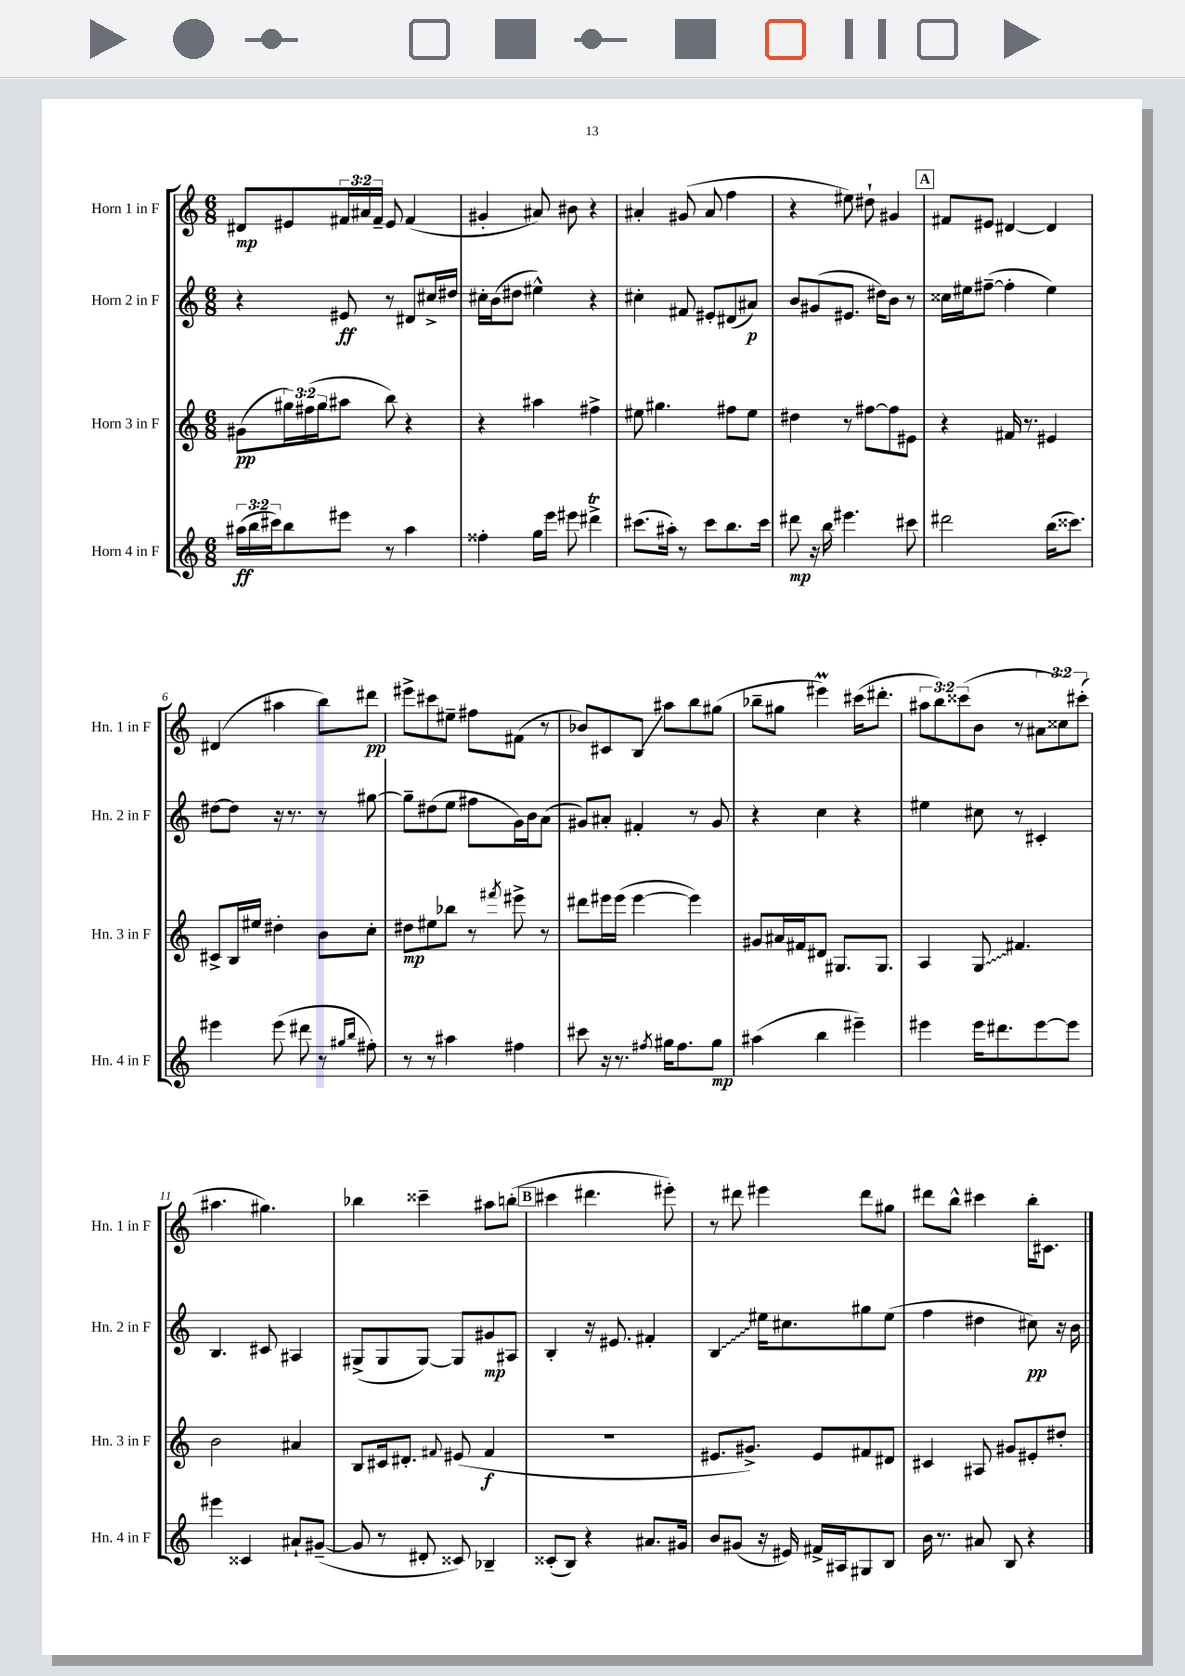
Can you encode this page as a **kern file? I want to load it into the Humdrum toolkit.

**kern	**kern	**kern	**kern
*staff4	*staff3	*staff2	*staff1
*clefG2	*clefG2	*clefG2	*clefG2
*k[]	*k[]	*k[]	*k[]
*M6/8	*M6/8	*M6/8	*M6/8
(24aa#\LL	(8g#\L	4r	8d#/L
24bb\	.	.	.
24ccc#\J)	.	.	.
8bb\	24gg#\L)	.	8e#/
.	(24ff#\	.	.
.	24gg#\J	.	.
8eee#\J	8aa#\J	8e#/	24f#/L
.	.	.	24a#/
.	.	.	24f#~/JJ
8r	8bb\)	8r	8e#/
4aa#\	4r	8d#/L	(4f#/
.	.	16cc#^/L	.
.	.	16dd#/JJ	.
=	=	=	=
4ff##'\	4r	16cc#'\LL	4g#'/
.	.	(16b\J	.
.	.	8dd#\J	.
16gg\LL	4aa#\	4ee#^^\)	8a#/)
16eee\JJ	.	.	.
8eee#\	.	.	8b#\
4ddd#^\	4ff#^\	4r	4r
=	=	=	=
(8.ccc#\L	8ee#\	4cc#'\	4a#'/
.	4.gg#\	.	.
16aa#'\Jk)	.	.	.
8r	.	8f#/	(8g#/
8ccc#\L	.	8e#'/L	8a#/
8.bb\	8ff#\L	(8d#/	4ff\
.	8ee#\J	8a#/J)	.
16ccc#\Jk	.	.	.
=	=	=	=
8ddd#\	4dd#\	8b/L	4r
16r	.	(8g#/	.
16bb\	.	.	.
4.eee#\	8r	8.e#/J	8ee#\)
.	[8ff#\L	.	8dd#`\
.	.	16dd#\LK)	.
.	8ff#\]	8b\J	4g#/
8ccc#\	8e#\J	8r	.
=	=	=	=
2ddd#\	4r	16cc##\LL	8f#/L
.	.	16ee#\J	.
.	.	([8ff#~\J	8e#/J
.	16f#/	4ff#'\]	[4d#/
.	8.r	.	.
(16bb\LK	4e#/	4ee#\)	4d#/]
8.ccc##\J)	.	.	.
=	=	=	=
4eee#\	8c#^/L	[8dd#\L	(4d#/
.	16B/L	8dd#\]J	.
.	16ee#/JJ	.	.
(8eee#\	4dd#'\	16r	4aa#\
.	.	8.r	.
8ddd#\	.	.	.
8r	8b\L	8r	8bb\L)
16qqgg#/LL	.	.	.
16qqbb/JJ	.	.	.
8ff#'\)	8cc'\J	[8gg#\	8ddd#\J
=	=	=	=
8r	8dd#\L	8gg#~\]L	8eee#^\L
8r	8ee#\	(8dd#\	8ccc#\
4aa#\	8bb-\J	8ee\J	8ee#~\J
.	8r	8ff#\L	8ff#\L
.	8qfff#/	.	.
4ff#\	8eee#^\	16g\L)	(8f#\J
.	.	16b\J	.
.	8r	(8a\J	8r
=	=	=	=
8ccc#\	8ddd#\L	8g#/L)	8b-/L)
16r	16eee#\L	8a#'/J	8c#/
8.r	(16eee#\JJ	.	.
.	[4eee#\	4f#'/	8B/J
8qff#/	.	.	.
16gg#\LK	.	.	8aa#\L
8.ff#\	.	.	.
.	4eee#\])	8r	8bb\
8gg#\J	.	8g#/	(8gg#\J
=	=	=	=
(4aa#\	8g#/L	4r	8bb-~\L
.	16a#/L	.	8gg#\J
.	16f#/J	.	.
4bb\	8d#/J	4cc\	4eee#\)
.	8.G#/L	.	.
4eee#~\)	.	4r	(16ccc#\LK
.	8.G#/J	.	8.ddd#'\J
=	=	=	=
4eee#\	4A/	4ee#\	12aa#\L
.	.	.	12bb\)
.	.	.	(12ccc##\
16eee#\LK	8G/	8cc#\	8b\J
8.ddd#\	.	.	.
.	4.f#/	8r	8r
[8eee#\	.	4c#'/	12a#\L
.	.	.	12cc##\)
8eee#\]J	.	.	.
.	.	.	(12ccc#'\J
=	=	=	=
4eee#\	2b\	4.B/	4.aa#\
4c##/	.	.	.
.	.	8c#/	4.gg#\)
8a#`/L	4a#/	4A#/	.
([8g#~/J	.	.	.
=	=	=	=
8g#/]	8B/L	(8G#^/L	4bb-\
8r	16c#/k	8G#/	.
.	8.d#'/J	.	.
8d#'/	.	[8G#/J)	4ccc##~\
.	8qqf#/	.	.
8c##/)	(8e#/	8G#/]L	.
4B-~/	4f#/	8g#/	8aa#\L
.	.	8A#/J	(8bb'\J
=	=	=	=
(8c##'/L	2.r	4B'/	4ccc#\
8B/J)	.	.	.
4r	.	16r	4.ddd#\
.	.	8.e#/	.
8.a#/L	.	4f#'/	.
.	.	.	8eee#'\)
16g#/Jk	.	.	.
=	=	=	=
8b/L	8.e#/L	4B/	8r
(8g#/J	.	.	8ddd#\
.	8.g#^/J)	.	.
16r	.	16ee#\LK	4eee#\
16e#/)	.	8.cc#\	.
16f#^/LL	8e#/L	.	.
16A#/J	.	.	.
8G#/	8f#/	8gg#\	8ddd#\L
8B/J	8d#/J	(8ee#\J	8gg#\J
=	=	=	=
16b\	4c#/	4ff\	8ddd#\L
8.r	.	.	.
.	.	.	8bb^^\J
8a#/	8A#/	4dd#\	4ccc#\
8B/	8g#/L	.	.
4r	8e#'/	8cc#\)	16bb'\LK
.	.	.	8.c#\J
.	8dd#'/J	16r	.
.	.	16b\	.
==	==	==	==
*-	*-	*-	*-
